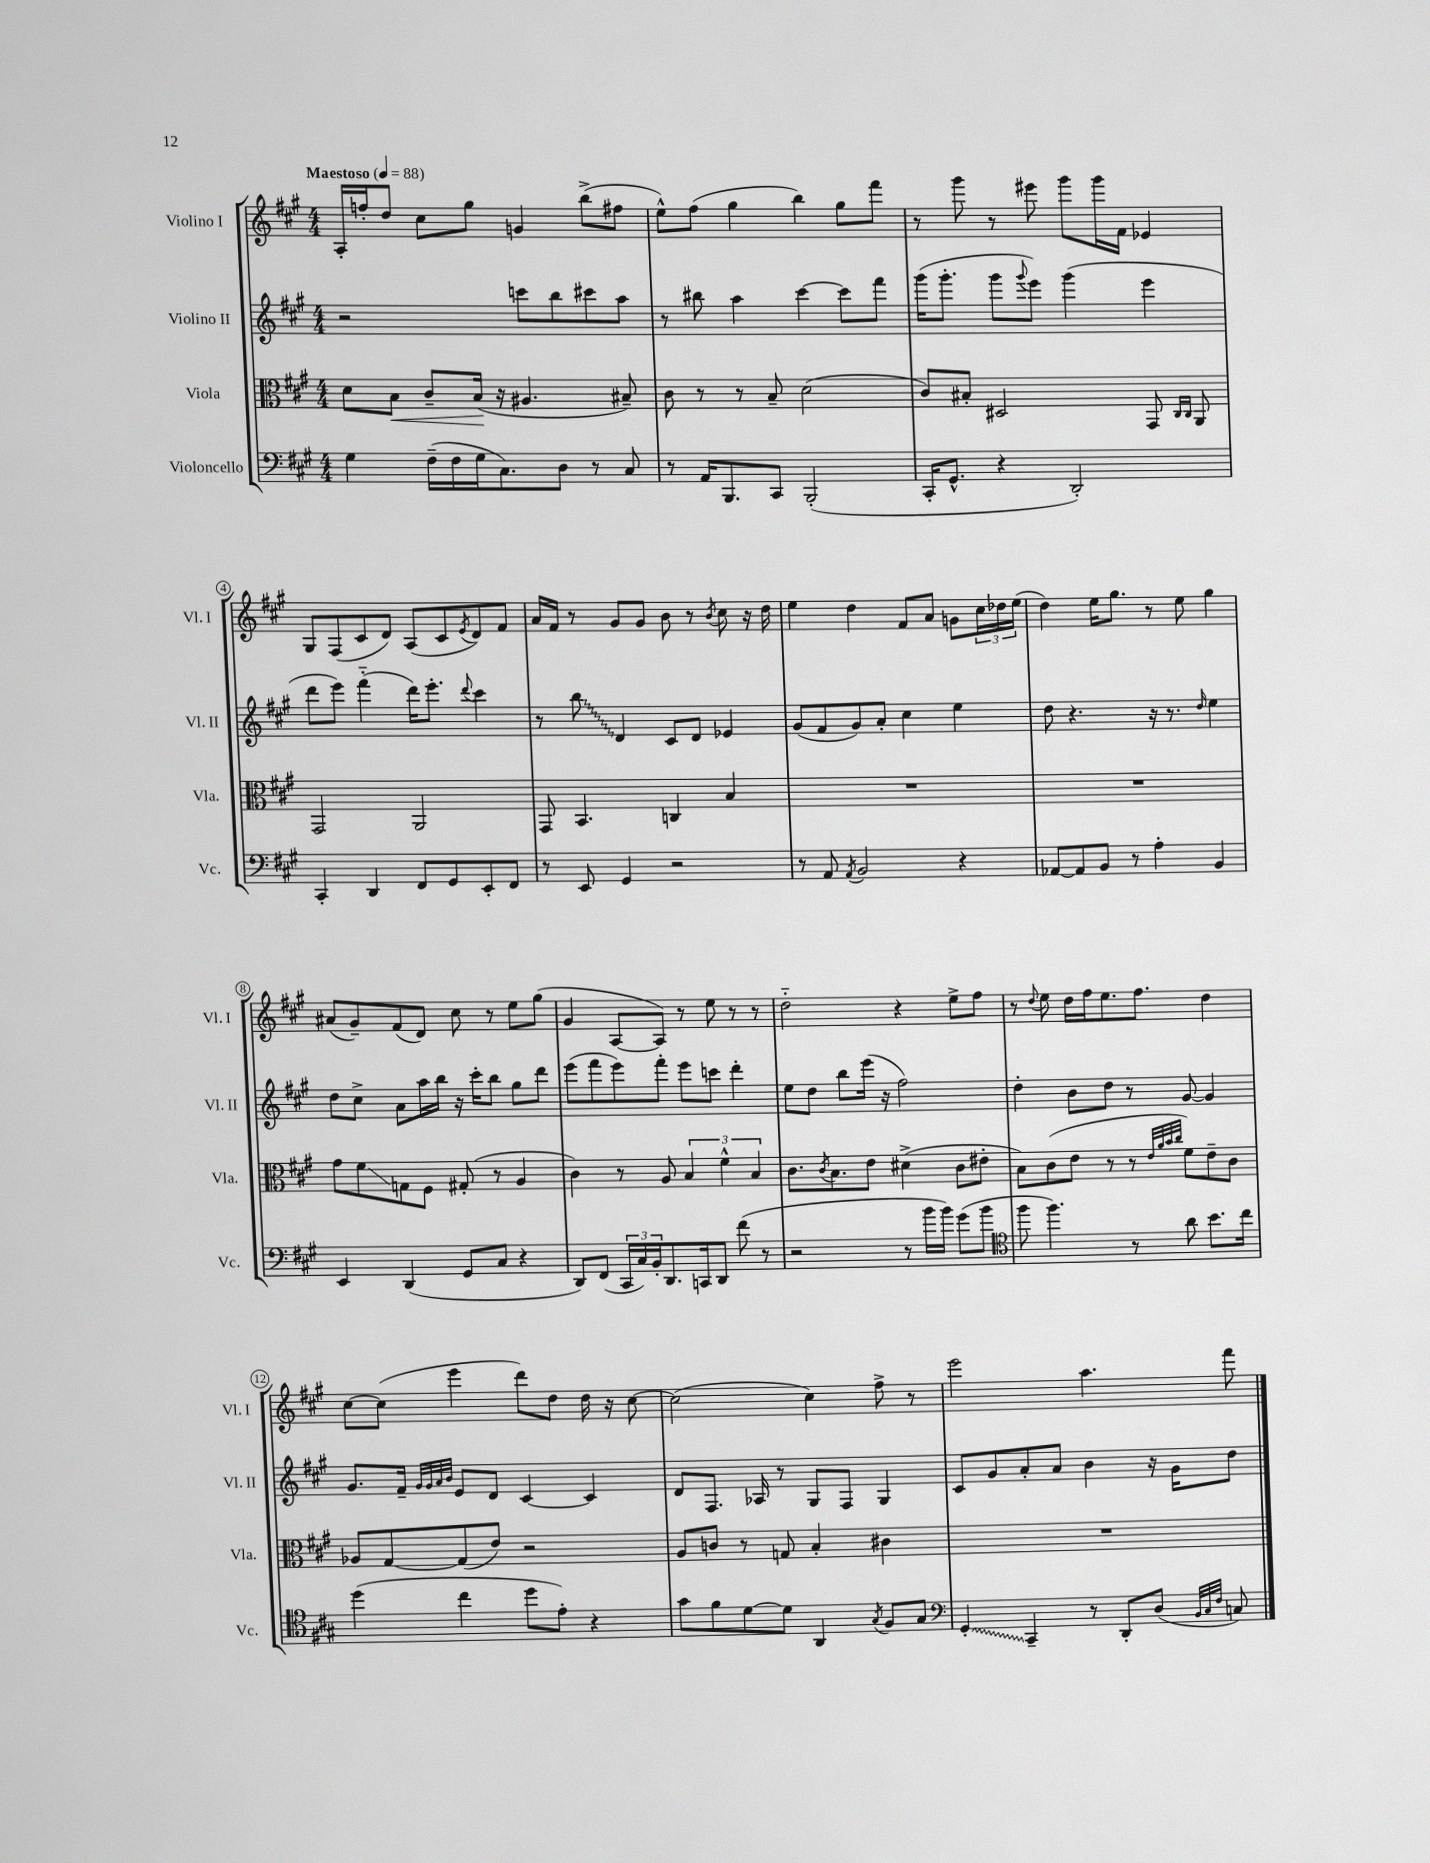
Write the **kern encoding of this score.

**kern	**kern	**kern	**kern
*staff4	*staff3	*staff2	*staff1
*clefF4	*clefC3	*clefG2	*clefG2
*k[f#c#g#]	*k[f#c#g#]	*k[f#c#g#]	*k[f#c#g#]
*M4/4	*M4/4	*M4/4	*M4/4
*MM88	*MM88	*MM88	*MM88
4G#	8d	2r	16A'
.	.	.	16ff'
.	8B	.	8dd
(16F#~	8c#~	.	8cc#
16F#	.	.	.
16G#	(16B	.	8gg#
8.C#)	16r	.	.
.	4.A#	8ccc	4g
8D	.	8bb	.
8r	.	8ccc#	(8bb^
8C#	8B#~)	8aa	8ff#
=	=	=	=
8r	8c#	8r	8ee^^)
16AA	8r	8bb#	(8ff#
8.BBB	.	.	.
.	8r	4aa	4gg#
8CC#	8B~	.	.
(2BBB'	(2d	[4ccc#	4bb)
.	.	8ccc#]	8gg#
.	.	8fff#	8fff#
=	=	=	=
16CC#'	8c#)	(16ggg#	8r
8.GG#^^	.	8.ggg#'	.
.	8B#'	.	8ggg#
4r	2D#	8ggg#	8r
.	.	8qqggg#	.
.	.	8eee)	8eee#
2DD')	.	(4ggg#	8ggg#
.	.	.	16ggg#
.	.	.	16f#
.	8GG#	4eee	4e-
.	16qqC#	.	.
.	16qqC#	.	.
.	8AA	.	.
=	=	=	=
4CC#'	2GG#	8ddd	8G#
.	.	8eee)	(8F#
4DD	.	(4fff#'~	8c#
.	.	.	8d)
8FF#	2AA	16ddd)	(8A
.	.	8.eee'	.
8GG#	.	.	8c#
.	.	8qqddd	8qe
8EE'	.	4ccc#	8d)
8FF#	.	.	8f#
=	=	=	=
8r	8GG#	8r	16a
.	.	.	16f#
8EE	4.BB	8bb	8r
4GG#	.	4d	8g#
.	.	.	8g#
2r	4C	8c#	8b
.	.	8d	8r
.	.	.	8qb
.	4B	4e-	8cc#
.	.	.	16r
.	.	.	16dd
=	=	=	=
8r	1r	(8g#	4ee
8AA	.	8f#	.
8qAA	.	.	.
2BB	.	8g#)	4dd
.	.	8a'	.
.	.	4cc#	8f#
.	.	.	8a
4r	.	4ee	8g
.	.	.	24cc#
.	.	.	24dd-
.	.	.	(24ee
=	=	=	=
[8AA-	1r	8dd	4dd)
8AA-]	.	4.r	.
8BB	.	.	16ee
.	.	.	8.gg#
8r	.	.	.
4A'	.	16r	8r
.	.	8.r	.
.	.	.	8ee
.	.	16qqdd	.
4BB	.	4ee	4gg#
=	=	=	=
4EE	8g#	8dd	(8a#
.	8f#	8cc#^	8g#~)
(4DD	8G	8a	(8f#
.	8F#	16aa	8d)
.	.	16bb	.
8GG#	(8G#'	16r	8cc#
.	.	16ccc#'	.
8C#	8r	8bb	8r
4r	4A	8gg#	8ee
.	.	8ddd	(8gg#
=	=	=	=
8DD)	4c#)	(8eee	4g#
(8FF#	.	8fff#	.
24CC#	8r	8eee)	[8A
24C#)	.	.	.
24BB'	.	.	.
8.DD	8A	8fff#'	8A])
.	6B	8eee	8r
16CC	.	.	.
8DD	.	8ccc	8ee
.	6f#^^	.	.
(8f#	.	4ddd'	8r
.	6B	.	.
8r	.	.	8r
=	=	=	=
2r	8.c#	8ee	2dd'~
.	.	8dd	.
.	8qc#	.	.
.	8.B	.	.
.	.	8bb	.
.	8e	(16eee	.
.	.	16r	.
8r	(4d#^	2ff#)	4r
16b	.	.	.
16b)	.	.	.
(8g#	8c#	.	8ee^
8b	8e#'	.	8ff#
=	=	=	=
*clefC4	*	*	*
8ff#	8B)	4dd'	8r
.	.	.	8qqdd
4.ff#)	(8c#	.	8ee
.	8e	8b	16dd
.	.	.	16ff#
.	8r	8dd	8.ee
8r	8r	8r	.
.	.	.	8.ff#
.	32qqe	.	.
.	32qqa	.	.
.	32qqb	.	.
.	32qqcc#	.	.
8a	8f#)	[8g#	.
8.b	8e~	4g#]	4dd
.	8c#	.	.
16cc#	.	.	.
=	=	=	=
(4dd	8A-	8.g#	[8cc#
.	[8G#	.	(8cc#]
.	.	16f#~	.
.	.	32qqg#	.
.	.	32qqg#	.
.	.	32qqa	.
.	.	32qqb	.
4cc#	(8G#]	8e	4eee
.	8e)	8d	.
8dd	2r	[4c#	8ddd)
8e')	.	.	8dd
4r	.	4c#]	16dd
.	.	.	16r
.	.	.	[8cc#
=	=	=	=
8g#	8A	8d	(2cc#]
8f#	8c	8.F#	.
[8d	8r	.	.
.	.	16A-	.
8d]	8G	8r	.
4AA	4B'	8G#	4cc#)
.	.	8F#	.
8qG#	.	.	.
8F#	4c#	4G#	8ff#^
8G#	.	.	8r
=	=	=	=
*clefF4	*	*	*
4GG#'	1r	8c#	2eee
.	.	8g#	.
4CC#~	.	8a'	.
.	.	8a	.
8r	.	4b	4.aa
8DD'	.	.	.
(8D	.	16r	.
.	.	16g#	.
32qqBB	.	.	.
32qqC#	.	.	.
32qqF#	.	.	.
8C)	.	8dd	8fff#
==	==	==	==
*-	*-	*-	*-
